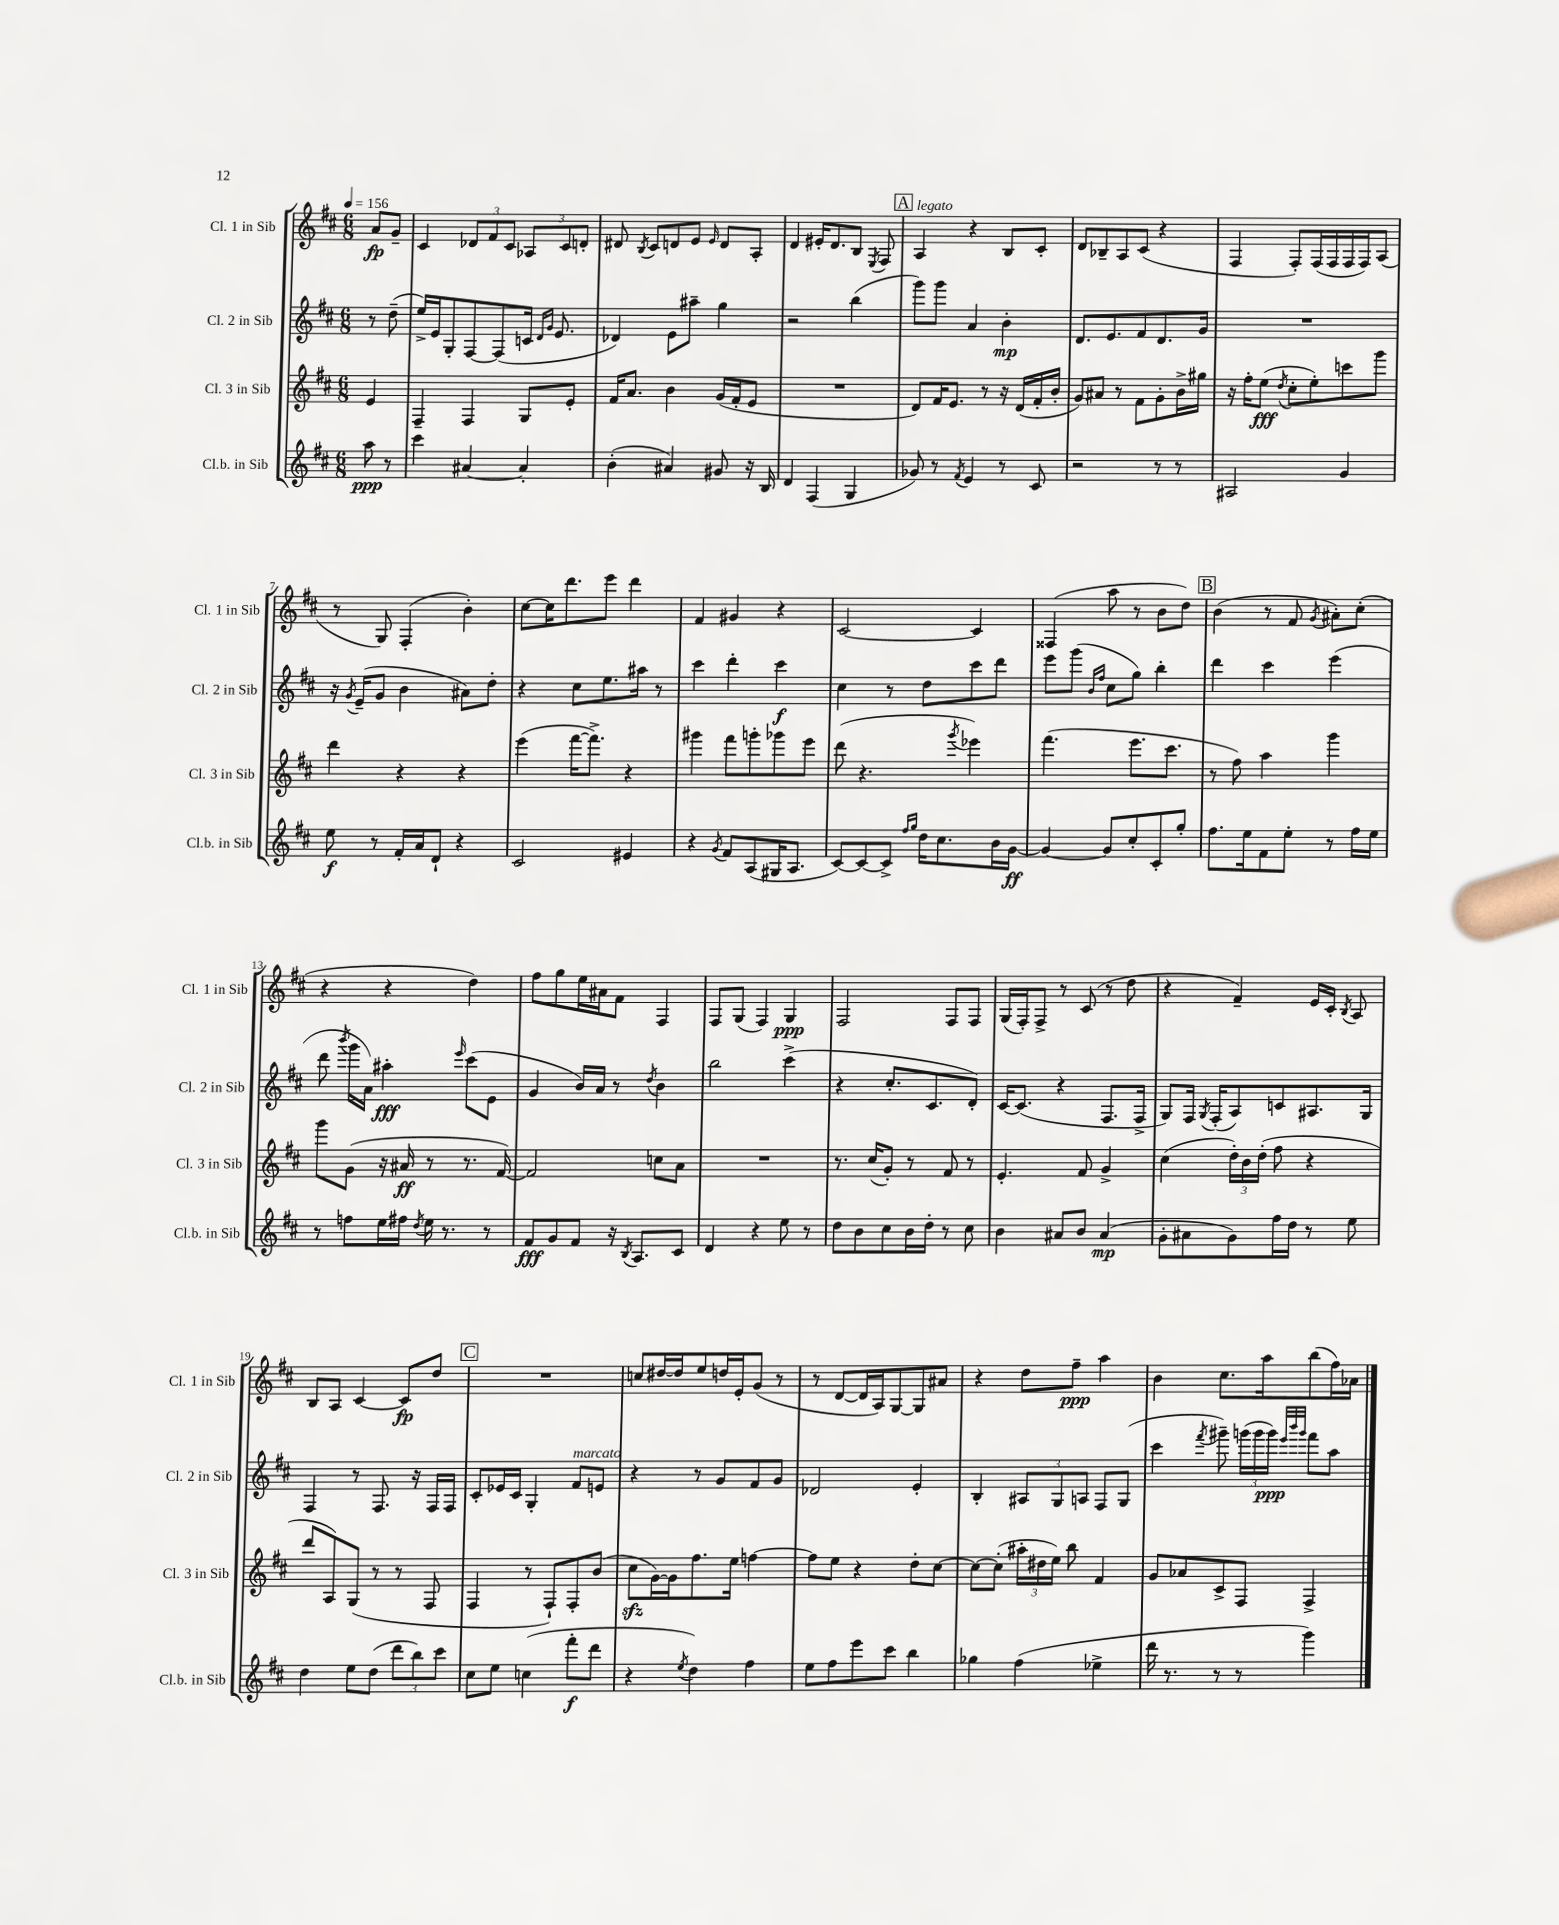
<<
\new StaffGroup <<
\new Staff = "s0" \with { instrumentName = "Cl. 1 in Sib" shortInstrumentName = "Cl. 1 in Sib" } {
    \clef treble \key d \major \numericTimeSignature \time 6/8 \partial 4 \tempo 4 = 156
    \autoBeamOff a'8[\fp g'8]-- |
    cis'4 \tuplet 3/2 { des'8[ fis'8 cis'8] } \tuplet 3/2 { aes8[ cis'8 d'8]-. } |
    dis'8 \acciaccatura { b8 } cis'8[ d'8 e'8] \grace { e'16 } d'8[ a8]-. |
    d'4 eis'16[-. d'8. b8] \acciaccatura { e8 } fis8 |
    \mark \markup { \box "A" } a4^\markup { \italic "legato" } r4 b8[ cis'8]-. |
    d'8[ bes8-- a8 cis'8]( r4 |
    fis4 fis8[-.) fis16( fis16 fis16 fis16) a8]( |
    r8 g8) fis4-.( b'4-.) |
    cis''8[~ cis''16 d'''8. e'''8] d'''4 |
    fis'4 gis'4 r4 |
    cis'2~ cis'4 |
    fisis4( a''8 r8 b'8[ d''8]) |
    \mark \markup { \box "B" } b'4( r8 fis'8 \acciaccatura { g'8 } ais'8[-.) cis''8]-.( |
    r4 r4 d''4) |
    fis''8[ g''8 e''16 ais'16 fis'8] fis4 |
    fis8[ g8]( fis4) g4\ppp |
    fis2 fis8[ fis8] |
    g16[( fis16-.) fis8]-> r8 cis'8( r8 d''8 |
    r4 fis'4--) e'16[ cis'16]-. \acciaccatura { b8 } a8 |
    b8[ a8] cis'4~ cis'8[\fp d''8] |
    \mark \markup { \box "C" } R2. |
    c''8[ dis''16~ dis''16 e''8 d''16 e'16-. g'8]( r8 |
    r8 d'8[~ d'16 a16) g8~ g8 ais'8] |
    r4 d''8[ fis''8]--\ppp a''4 |
    b'4 cis''8.[ a''16 b''8( fis''16) aes'16] \bar "|." |
}
\new Staff = "s1" \with { instrumentName = "Cl. 2 in Sib" shortInstrumentName = "Cl. 2 in Sib" } {
    \clef treble \key d \major \numericTimeSignature \time 6/8 \partial 4
    \autoBeamOff r8 d''8--( |
    e''16[->) e'16 g8-. fis8~ fis8( c'16] \grace { d'16[ g'16] } e'8. |
    des'4) e'8[ ais''8]-- g''4 |
    r2 b''4( |
    \mark \markup { \box "A" } g'''8[) g'''8] a'4 b'4-.\mp |
    d'8.[ e'8. fis'8 d'8. g'16] |
    R2. |
    r16 \acciaccatura { g'8 } e'16[--( g'8] b'4 ais'8[) d''8]-. |
    r4 cis''8[ e''8. ais''16] r8 |
    cis'''4 d'''4-. cis'''4\f |
    cis''4 r8 d''8[ cis'''8 d'''8] |
    e'''8[ g'''8]( \grace { b'16[ fis''16] } cis''8[ g''8]) b''4-. |
    \mark \markup { \box "B" } d'''4 cis'''4 e'''4( |
    d'''8 \acciaccatura { b'''8 } g'''16[ a'16]) ais''4-.\fff \grace { e'''16 } cis'''8[( e'8] |
    g'4 b'16[) a'16] r8 \acciaccatura { d''8 } b'4 |
    b''2 cis'''4->( |
    r4 cis''8.[-. cis'8. d'8]-.) |
    cis'16[~ cis'8.]( r4 fis8.[ fis16]-> |
    g8[) fis16] \acciaccatura { g8 } fis16[-.( a8) c'8 ais8. g16] |
    fis4 r8 fis8. r16 fis16[ fis16] |
    \mark \markup { \box "C" } cis'8[-. ees'16 cis'16] g4-. fis'8[^\markup { \italic "marcato" } e'8] |
    r4 r8 g'8[ fis'8 g'8] |
    des'2 e'4-. |
    b4-. \tuplet 3/2 { ais8[ g8 a8] } fis8[ g8]( |
    cis'''4 \acciaccatura { fis'''8 } gis'''8--) \tuplet 3/2 { g'''16[( g'''16 g'''16]\ppp) } \grace { e'''32[ b'''32 g'''32] } fis'''8[ a''8] \bar "|." |
}
\new Staff = "s2" \with { instrumentName = "Cl. 3 in Sib" shortInstrumentName = "Cl. 3 in Sib" } {
    \clef treble \key d \major \numericTimeSignature \time 6/8 \partial 4
    \autoBeamOff e'4 |
    fis4-- fis4 g8[ e'8]-. |
    fis'16[ a'8.] b'4 g'16[( fis'16-. e'8] |
    R2. |
    \mark \markup { \box "A" } d'8[) fis'16 e'8.] r8 r16 d'16[( fis'16-. b'16]-. |
    g'8[) ais'8] r8 fis'8[ g'8-. b'16-> gis''16] |
    r16 fis''16[-. e''8]\fff( \acciaccatura { d''8 } cis''8[-. e''8-.) c'''8 g'''8] |
    d'''4 r4 r4 |
    e'''4( fis'''16[~ fis'''8.]->) r4 |
    gis'''4 fis'''8[ g'''8-. ges'''8 e'''8] |
    d'''8( r4. \acciaccatura { g'''8 } ees'''4) |
    fis'''4.( e'''8.[ cis'''8.] |
    \mark \markup { \box "B" } r8 fis''8) a''4 g'''4 |
    g'''8[ g'8]( r16 ais'16\ff r8 r8. fis'16~) |
    fis'2 c''8[ a'8] |
    R2. |
    r8. cis''16[( g'8]-.) r8 fis'8 r8 |
    e'4.-. fis'8 g'4-> |
    cis''4( \tuplet 3/2 { d''16[-.) b'16 d''16]-.( } fis''8 r4 |
    d'''8[ a8) g8]( r8 r8 fis8 |
    \mark \markup { \box "C" } fis4 r8 fis8[-!) fis8-. b'8]( |
    cis''8[\sfz g'16~) g'16 fis''8. e''16] f''4~ |
    f''8[ e''8] r4 d''8[-. cis''8]~ |
    cis''8[~ cis''8]-.( \tuplet 3/2 { ais''16[-. dis''16 e''16]) } b''8 fis'4 |
    g'8[ aes'8 cis'8-> fis8] fis4-> \bar "|." |
}
\new Staff = "s3" \with { instrumentName = "Cl.b. in Sib" shortInstrumentName = "Cl.b. in Sib" } {
    \clef treble \key d \major \numericTimeSignature \time 6/8 \partial 4
    \autoBeamOff a''8\ppp r8 |
    cis'''4 ais'4~ ais'4-. |
    b'4-.( ais'4) gis'8 r16 b16 |
    d'4 fis4( g4 |
    \mark \markup { \box "A" } ges'8) r8 \acciaccatura { fis'8 } e'4 r8 cis'8 |
    r2 r8 r8 |
    ais2 g'4 |
    e''8\f r8 fis'16[-. a'16 d'8]-! r4 |
    cis'2 eis'4 |
    r4 \acciaccatura { g'8 } fis'8[ a8( gis16 a8.] |
    cis'8[~) cis'8~ cis'8]-> \grace { fis''16[ g''16] } d''16[ cis''8. b'16 g'16]~\ff |
    g'4~ g'8[ cis''8-. cis'8-. g''8]-. |
    \mark \markup { \box "B" } fis''8.[ e''16 fis'8 e''8]-. r8 fis''16[ e''16] |
    r8 f''8[ e''16 fis''16] \acciaccatura { d''8 } e''16 r8. r8 |
    fis'8[\fff g'8 fis'8] r16 \acciaccatura { b8 } a8.[ cis'8] |
    d'4 r4 e''8 r8 |
    d''8[ b'8 cis''8 b'16 d''16]-. r8 cis''8 |
    b'4 ais'8[ b'8] ais'4\mp( |
    g'8[-. ais'8 g'8) fis''16 d''16] r8 e''8 |
    d''4 e''8[ d''8]( \tuplet 3/2 { d'''8[ b''8) cis'''8] } |
    \mark \markup { \box "C" } cis''8[ e''8] c''4( fis'''8[-.\f d'''8] |
    r4 \acciaccatura { e''8 } d''4) fis''4 |
    e''8[ fis''8 e'''8 cis'''8] b''4 |
    ges''4 fis''4( ees''4-> |
    d'''16 r8. r8 r8 g'''4) \bar "|." |
}
>>
>>
